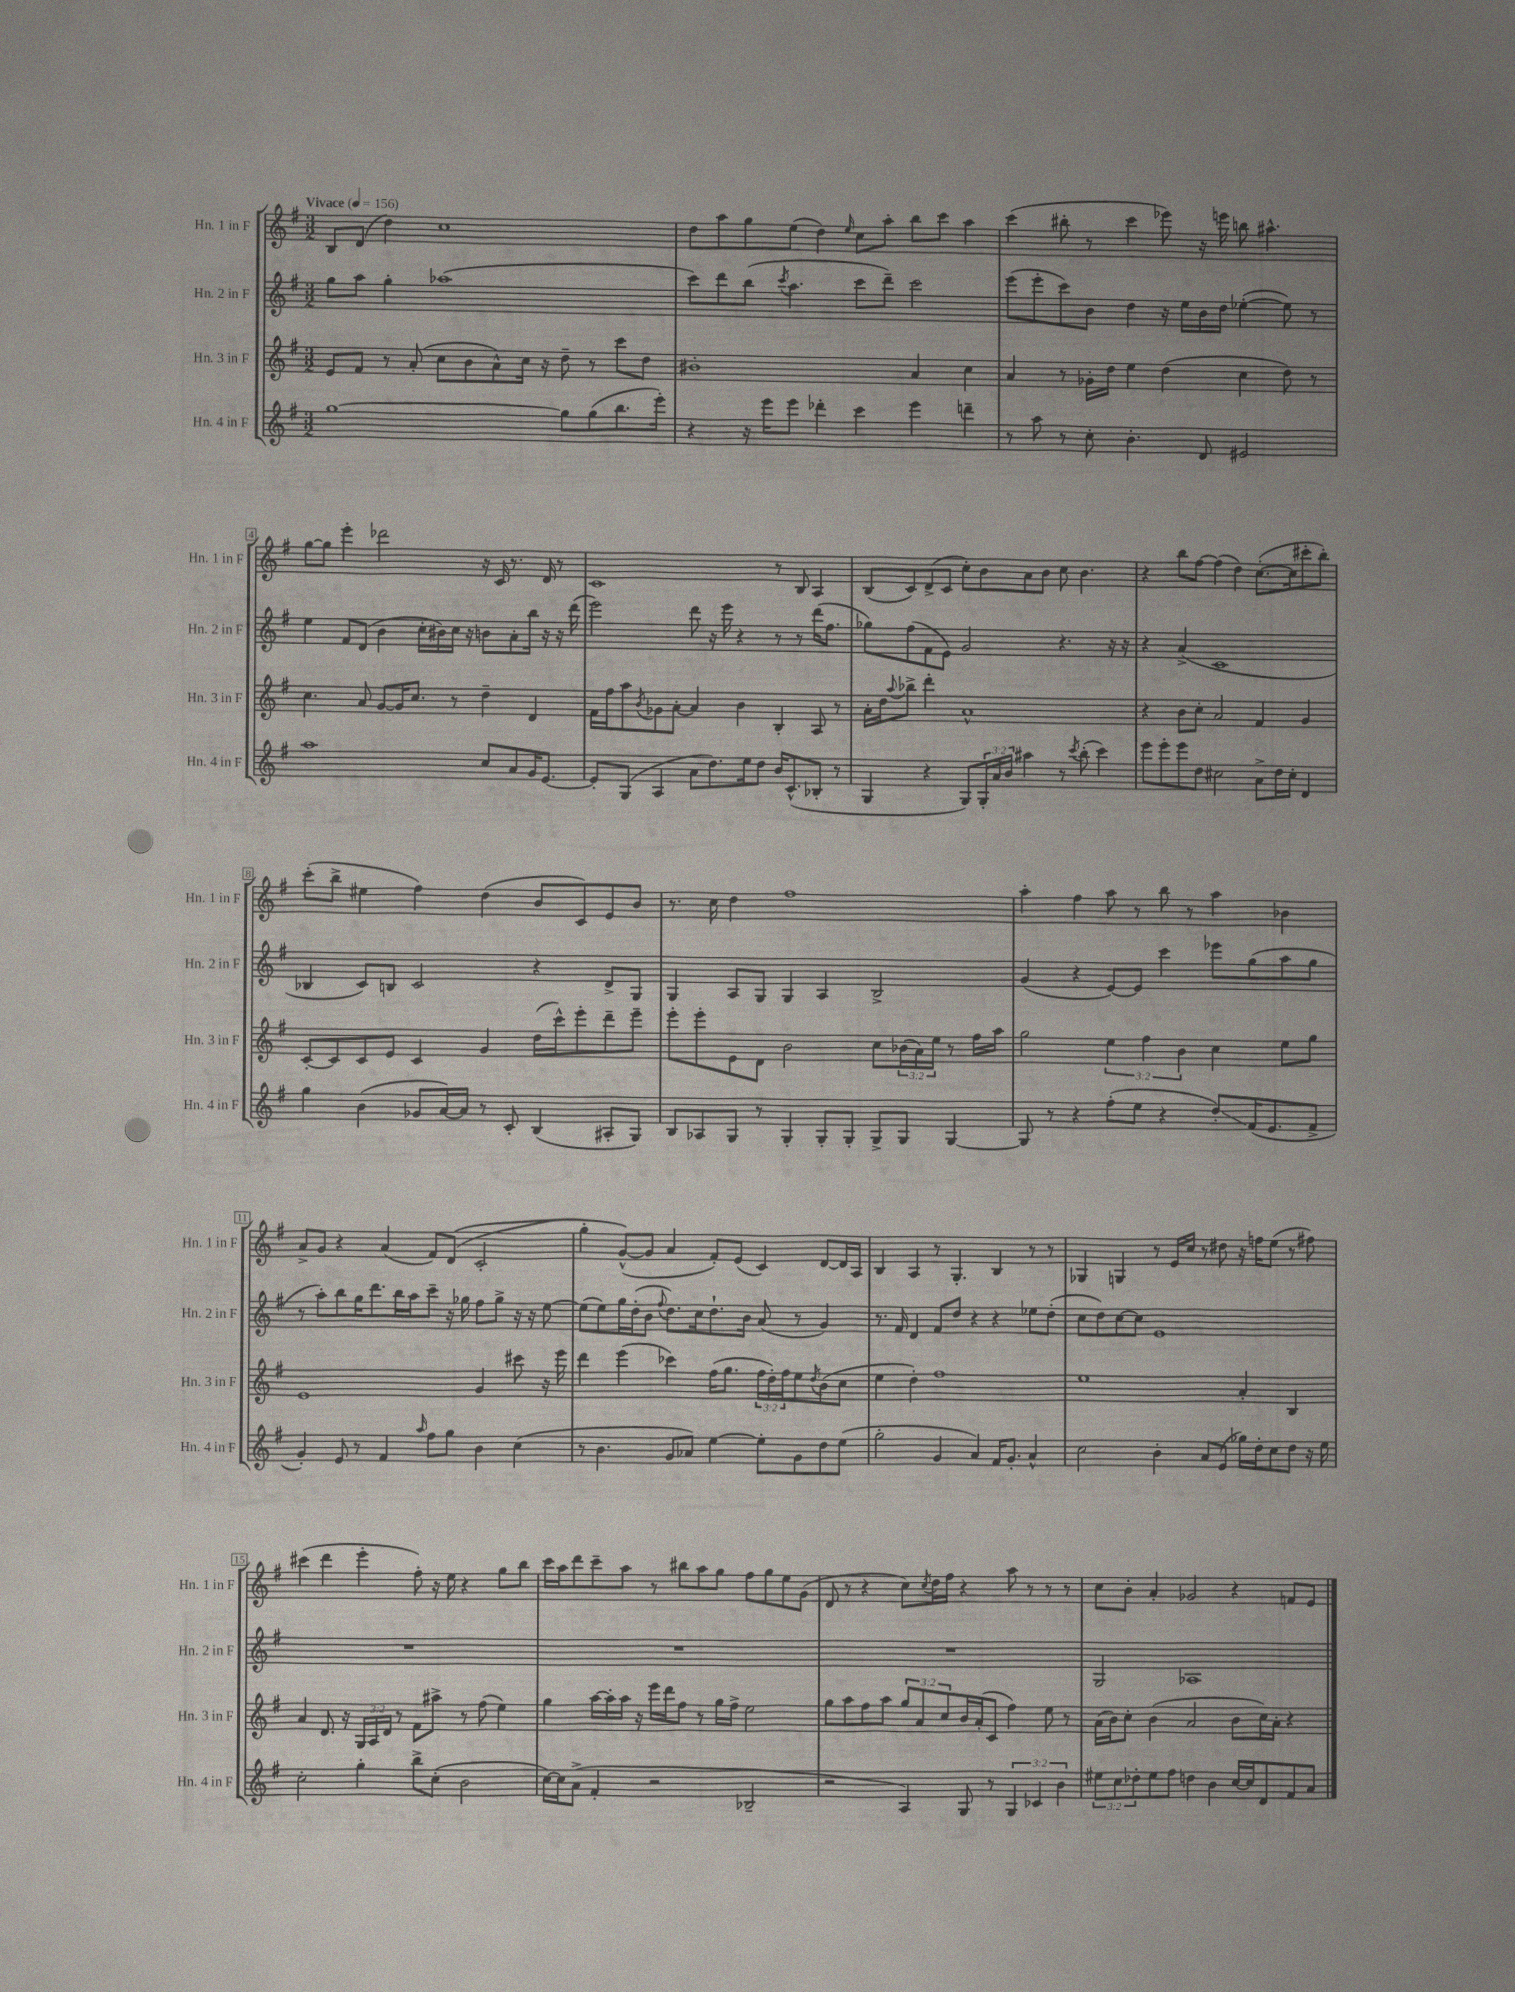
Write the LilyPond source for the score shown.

<<
\new StaffGroup <<
\new Staff = "s0" \with { instrumentName = "Hn. 1 in F" shortInstrumentName = "Hn. 1 in F" } {
    \clef treble \key g \major \numericTimeSignature \time 3/2 \tempo "Vivace" 4 = 156
    b8 d'8( d''4) c''1 |
    d''8 a''8 g''8 e''8( d''4) \grace { e''16 } c''8 a''8-. b''8 c'''8 a''4 |
    c'''4( bis''8-. r8 c'''4 ees'''8) r16 e'''16 b''8 ais''4.-^ |
    g''8~ g''8 e'''4-. des'''2 r16 c'16 r8. d'16 r8 |
    c'1 r8 b8 a4 |
    b8( c'8) d'8->( c'8 c''8-.) b'8 a'8 b'8 c''8 b'4. |
    r4 b''8 fis''8~ fis''4( d''4) c''8.~-.( c''16 cis'''8-. b''8-.) |
    c'''8-.( b''8-> eis''4 fis''4) d''4( b'8 c'8) e'8 b'8 |
    r8. c''16 d''4 fis''1 |
    a''4-. fis''4 a''8 r8 b''8 r8 a''4 bes'4 |
    a'8-> g'8 r4 a'4( fis'8) d'8(\( c'2-. |
    g''4-.) g'8~-^(\) g'8 a'4 fis'8-.) e'8( c'4) d'8~ d'16 a16 |
    b4 a4 r8 g4.-. b4 r8 r8 |
    ges4 g4 r8 e'16 c''16 r8 dis''8 r16 f''16 e''8( r8 fis''8) |
    cis'''4( d'''4 e'''4-. fis''8-.) r16 e''16 r4 g''8 b''8 |
    c'''16 a''16 d'''8 c'''8-- a''8 r8 bis''8 a''8 g''8 fis''8 g''8 e''8 g'8( |
    d'8 r8 r4 c''8) \acciaccatura { c''8 } d''16 fis''16 r4 a''8 r8 r8 r8 |
    c''8 b'8-. a'4-. ges'2 r4 f'8 e'8 \bar "|." |
}
\new Staff = "s1" \with { instrumentName = "Hn. 2 in F" shortInstrumentName = "Hn. 2 in F" } {
    \clef treble \key g \major \numericTimeSignature \time 3/2
    g''8 a''8 g''4-. aes''1( |
    c'''8) d'''8 b''8( \acciaccatura { c'''8 } a''4. c'''8 d'''8--) c'''2 |
    e'''8( e'''8-. c'''8) b'8 d''4 r16 e''16 b'16 d''16 ees''4~-.( ees''8) r8 |
    e''4 fis'8 d'8( b'4 c''16-. bis'16) c''16 r16 b'8 a'8-. b''16 r16 r16 d'''16( |
    e'''2) d'''8 r16 e'''16 r4 r8 r8 d'''16( fis''8. |
    ges''8) fis''8( fis'8 e'8) g'2 r4. r16 r16 |
    r4 a'4->( c'1 |
    bes4 c'8) b8 c'2 r4 d'8-> g8 |
    g4 a8 g8 g4 a4 b2-> |
    g'4( r4 e'8~) e'8 c'''4 ees'''8 g''8( a''8 g''8 |
    r8 a''8-.) b''8 g''16 d'''8. b''16 a''16 c'''8-- r16 ges''16 fis''8 ges''8-> r16 r16 e''8~ |
    e''8( e''8) g''16 d''16-.( b'8 \appoggiatura { fis''8 } d''8.) c''16 d''8.-! b'16 a'8( r8 g'4) |
    r8. fis'16 d'4 fis'8 d''8 r4 r4 ees''8 d''8-.( |
    c''8 d''8) c''8~ c''8 e'1 |
    R1. |
    R1. |
    R1. |
    g2 aes1 \bar "|." |
}
\new Staff = "s2" \with { instrumentName = "Hn. 3 in F" shortInstrumentName = "Hn. 3 in F" } {
    \clef treble \key g \major \numericTimeSignature \time 3/2 \override Staff.TupletNumber.text = #tuplet-number::calc-fraction-text
    e'8 fis'8 r8 a'8-.( c''8 b'8 a'8-^) c''16 r16 d''8-- r8 c'''8 d''8 |
    bis'1-. a'4 c''4 |
    a'4 r8 ges'16-. d''16 e''4 d''4( c''4 d''8) r8 |
    c''4. a'8 g'8~ g'16 c''8. r8 d''4-- d'4 |
    fis'16 fis''16 a''8 \acciaccatura { b'8 } ges'8 a'8~-. a'4 b'4 b4-. a8 r8 |
    a'16-. d''16 \appoggiatura { a''8 } bes''8-> d'''4-. a'1-^ |
    r4 b'8 c''8-. a'2 fis'4 g'4 |
    c'8~-. c'8 c'8 e'8 c'4 g'4 d''16( c'''16-^) e'''8-. d'''8-- e'''8-- |
    e'''8-. e'''8-. e'8 d'8 b'2 c''8 \tuplet 3/2 { bes'16( a'16) e''16 } r8 fis''16 a''16 |
    g''2 \tuplet 3/2 { e''4 fis''4 b'4 } c''4 e''8 g''8 |
    e'1 g'4 cis'''8 r16 e'''16 |
    d'''4 e'''4( ces'''4) fis''16( g''8. \tuplet 3/2 { fis''16 d''16-.) fis''16 } e''8 \acciaccatura { d''8 } b'8( c''8 |
    e''4 d''4-.) fis''1 |
    e''1 a'4-. b4 |
    a'4 d'8. r16 \tuplet 3/2 { g16 a16 d'16 } r8 fis'8 ais''8-> r8 fis''8( e''4) |
    g''4 a''16~ a''16-. a''16 r16 e'''16 d'''16 fis''8 r8 g''16 fis''16-> e''2 |
    g''8 a''8 fis''8 a''8 \tuplet 3/2 { g''8 a'8 c''8 } b'16 a'16-.( c'8 fis''4) e''8 r8 |
    a'16( b'16) c''8-. b'4( a'2 b'8 c''16) a'16-. r4 \bar "|." |
}
\new Staff = "s3" \with { instrumentName = "Hn. 4 in F" shortInstrumentName = "Hn. 4 in F" } {
    \clef treble \key g \major \numericTimeSignature \time 3/2 \override Staff.TupletNumber.text = #tuplet-number::calc-fraction-text
    g''1~ g''8 g''8( b''8. e'''16-.) |
    r4 r16 e'''16 e'''8 des'''4-. c'''4 e'''4 d'''4-- |
    r8 a''8 r8 c''8-. b'4.-. d'8 eis'2 |
    a''1 c''8 a'8 g'16 e'8.~ |
    e'8-. g8( a4 a'8 d''8.) e''16 d''8 b'16 c'8.-^( bes8-. r8 |
    g4 r4 g8) \tuplet 3/2 { g16-. a'16 b'16 } ais''4 r8 \acciaccatura { c'''8 } b''8-.( c'''4) |
    e'''8 e'''8-. e'''8 d''8 cis''2 a'8-> d''16 cis''16-. d'4 |
    g''4 b'4( ges'8 a'16~) a'16 r8 c'8-. b4( ais8-. g8) |
    b8 aes8 g8 r8 g4-. g8-. g8-. g8-> g8 g4~ |
    g8 r8 r4 fis''8-.( e''8 r4 d''8-.\glissando) fis'16( e'8. fis'8-> |
    g'4-.) e'8 r8 fis'4 \grace { a''16 } fis''8 g''8 b'4 c''4( |
    r8 b'4. g'8 aes'8) e''4~ e''8-. g'8 d''8 e''8( |
    g''2-. g'4 a'4) fis'16 g'8.-. a'4-^ |
    c''2 b'4-. a'8 e'8( ges''16) d''16-. c''8 d''8 r16 e''16 |
    c''2-. g''4-. b''8-> c''8-.( b'2 |
    c''16~) c''16 a'8->( fis'4-. r2 bes2-- |
    r2 a4) g8 r8 \tuplet 3/2 { g4 ces'4 b'4 } |
    \tuplet 3/2 { eis''8 c''8 des''8-. } eis''8 fis''8 d''4 b'4 c''16~ c''16 d'8 fis'8 a'8 \bar "|." |
}
>>
>>
\layout { \context { \Score \override BarNumber.stencil = #(make-stencil-boxer 0.1 0.3 ly:text-interface::print) } }
